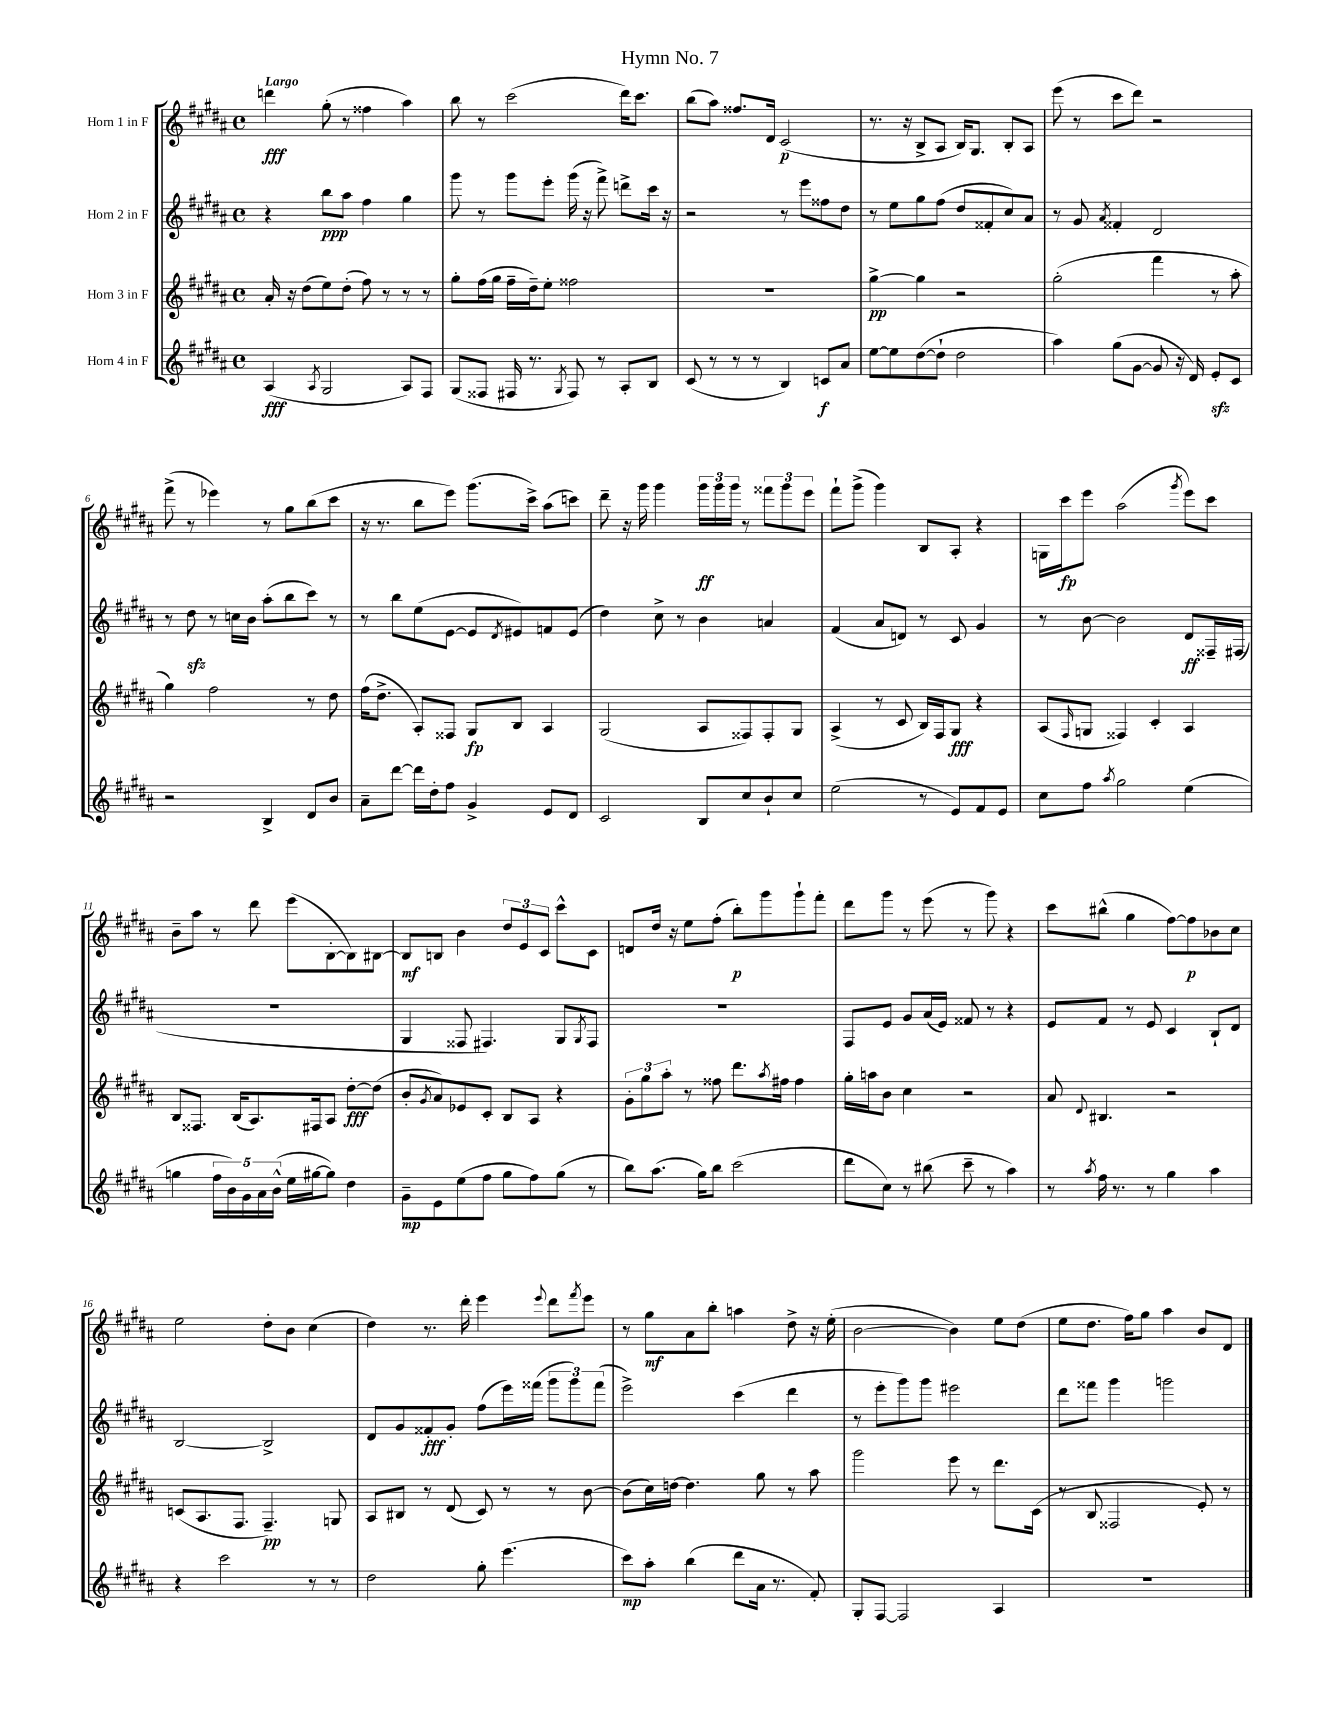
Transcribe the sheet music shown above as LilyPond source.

\header { title = "Hymn No. 7" }
<<
\new StaffGroup <<
\new Staff = "s0" \with { instrumentName = "Horn 1 in F" } {
    \clef treble \key b \major \defaultTimeSignature \time 4/4 \tempo "Largo"
    d'''4\fff gis''8-.( r8 fisis''4 ais''4) |
    b''8 r8 cis'''2( dis'''16) cis'''8. |
    b''8( ais''8) fisis''8. dis'16 cis'2\p( |
    r8. r16 b8-> ais8 b16) gis8. b8-. ais8 |
    e'''8( r8 cis'''8 dis'''8) r2 |
    fis'''8->( r8 ees'''4) r8 gis''8 b''8( cis'''8 |
    r16 r8. b''8 e'''8) gis'''8.( cis'''16->) ais''8( c'''8) |
    dis'''8-- r16 gis'''16 gis'''4 \tuplet 3/2 { gis'''16\ff gis'''16 gis'''16 } r8 \tuplet 3/2 { fisis'''8 gis'''8 e'''8 } |
    fis'''8-! gis'''8->( gis'''4) b8 ais8-. r4 |
    g16 cis'''16\fp e'''8 ais''2( \acciaccatura { gis'''8 } e'''8) cis'''8 |
    b'8-- ais''8 r8 dis'''8 e'''8( b8~-. b8) bis8~ |
    bis8\mf b8 b'4 \tuplet 3/2 { dis''8 e'8 cis'8 } cis'''8-^ cis'8 |
    d'8 dis''16 r16 e''8 fis''8-.( b''8-.\p) gis'''8 gis'''8-! fis'''8-. |
    dis'''8 gis'''8 r8 e'''8( r8 gis'''8) r4 |
    cis'''8 bis''8-^( gis''4 fis''8~) fis''8\p bes'8 cis''8 |
    e''2 dis''8-. b'8 cis''4( |
    dis''4) r8. dis'''16-. e'''4 \appoggiatura { e'''8 } dis'''8 \acciaccatura { fis'''8 } e'''8 |
    r8 gis''8\mf ais'8 b''8-. a''4 dis''8-> r16 e''16-.( |
    b'2~ b'4) e''8 dis''8( |
    e''8 dis''8. fis''16) gis''8 ais''4 b'8 dis'8 \bar "|." |
}
\new Staff = "s1" \with { instrumentName = "Horn 2 in F" } {
    \clef treble \key b \major \defaultTimeSignature \time 4/4
    r4 b''8\ppp ais''8 fis''4 gis''4 |
    gis'''8 r8 gis'''8 e'''8-. gis'''16( r16 fis'''8->) d'''8-> cis'''16 r16 |
    r2 r8 e'''8 fisis''8 dis''8 |
    r8 e''8 gis''8 fis''8( dis''8 fisis'8-. cis''8) ais'8 |
    r8 gis'8 \acciaccatura { ais'8 } fisis'4-. dis'2 |
    r8 dis''8\sfz r8 c''16 b'16 ais''8-.( b''8 cis'''8) r8 |
    r8 b''8 e''8( e'8~ e'8 \acciaccatura { dis'8 } eis'8) f'8 eis'8( |
    dis''4) cis''8-> r8 b'4 a'4 |
    fis'4( ais'8 d'8) r8 cis'8 gis'4 |
    r8 b'8~ b'2 dis'8\ff fisis16-- fis16( |
    R1 |
    gis4 fisis8 fis4.) gis8 \acciaccatura { gis8 } fis8 |
    R1 |
    fis8 e'8 gis'8 ais'16( e'16) fisis'8 r8 r4 |
    e'8 fis'8 r8 e'8 cis'4 b8-! dis'8 |
    b2~ b2-> |
    dis'8 gis'8 fisis'8-.\fff gis'8-. fis''8( e'''16) fisis'''16( \tuplet 3/2 { gis'''8 gis'''8) fisis'''8( } |
    e'''2->) cis'''4( dis'''4 |
    r8 e'''8-. gis'''8) gis'''8 eis'''2 |
    dis'''8 fisis'''8 gis'''4 g'''2 \bar "|." |
}
\new Staff = "s2" \with { instrumentName = "Horn 3 in F" } {
    \clef treble \key b \major \defaultTimeSignature \time 4/4
    ais'16-. r16 dis''8( e''8) dis''8-.( fis''8) r8 r8 r8 |
    gis''8-. fis''16( gis''16 fis''16-- dis''16--) e''8-. fisis''2 |
    R1 |
    gis''4~->\pp gis''4 r2 |
    gis''2-.( fis'''4 r8 ais''8-. |
    gis''4) fis''2 r8 dis''8 |
    fis''16( dis''8.-> ais8-.) fisis8 gis8\fp b8 ais4 |
    gis2( ais8 fisis8) fisis8-. gis8 |
    ais4->( r8 cis'8 b16) fis16 gis8\fff r4 |
    ais8( \grace { fis16 } g8 fisis4) cis'4-. ais4 |
    b8 fisis8. b16( ais8.) fis16 ais8 dis''8~-.\fff dis''8( |
    b'8-. \acciaccatura { gis'8 } ais'8) ees'8 cis'8-. b8 ais8 r4 |
    \tuplet 3/2 { gis'8-. gis''8 ais''8-. } r8 fisis''8 dis'''8. \acciaccatura { ais''8 } fis''16 fis''4 |
    gis''16-. a''16 b'8 cis''4 r2 |
    ais'8 \appoggiatura { dis'8 } bis4. r2 |
    c'8( ais8. fis8. fis4.--\pp) g8 |
    ais8 bis8 r8 dis'8( cis'8) r8 r8 b'8~ |
    b'8( cis''16) d''16~ d''4. gis''8 r8 ais''8 |
    gis'''2 e'''8 r8 dis'''8. cis'16( |
    r8 b8 fisis2 e'8-.) r8 \bar "|." |
}
\new Staff = "s3" \with { instrumentName = "Horn 4 in F" } {
    \clef treble \key b \major \defaultTimeSignature \time 4/4
    ais4\fff( \acciaccatura { ais8 } gis2 ais8) fis8 |
    gis8( fisis8 fis16 r8. \acciaccatura { gis8 } fis8) r8 ais8-. b8 |
    cis'8( r8 r8 r8 b4) c'8\f ais'8 |
    e''8~ e''8 dis''8~( dis''8-! dis''2 |
    ais''4) gis''8( gis'8~ gis'8 r16 dis'16) e'8-.\sfz cis'8 |
    r2 b4-> dis'8 b'8 |
    ais'8-- dis'''8~ dis'''16 dis''16-. fis''8 gis'4-> e'8 dis'8 |
    cis'2 b8 cis''8 b'8-! cis''8 |
    e''2( r8 e'8) fis'8 e'8 |
    cis''8 fis''8 \acciaccatura { ais''8 } gis''2 e''4( |
    g''4 \tuplet 5/4 { fis''16 b'16) gis'16 ais'16 b'16-^( } e''16 gis''16~ gis''8) dis''4 |
    gis'8--\mp e'8 e''8( fis''8 gis''8 fis''8) gis''8( r8 |
    b''8) ais''8.( gis''16) b''8 cis'''2( |
    dis'''8 cis''8) r8 bis''8( cis'''8-- r8 ais''4) |
    r8 \acciaccatura { ais''8 } fis''16 r8. r8 gis''4 ais''4 |
    r4 cis'''2 r8 r8 |
    dis''2 gis''8-. e'''4.( |
    cis'''8\mp) ais''8-. b''4( dis'''8 ais'16 r8. fis'8-.) |
    gis8-. fis8~ fis2 ais4 |
    R1 \bar "|." |
}
>>
>>
